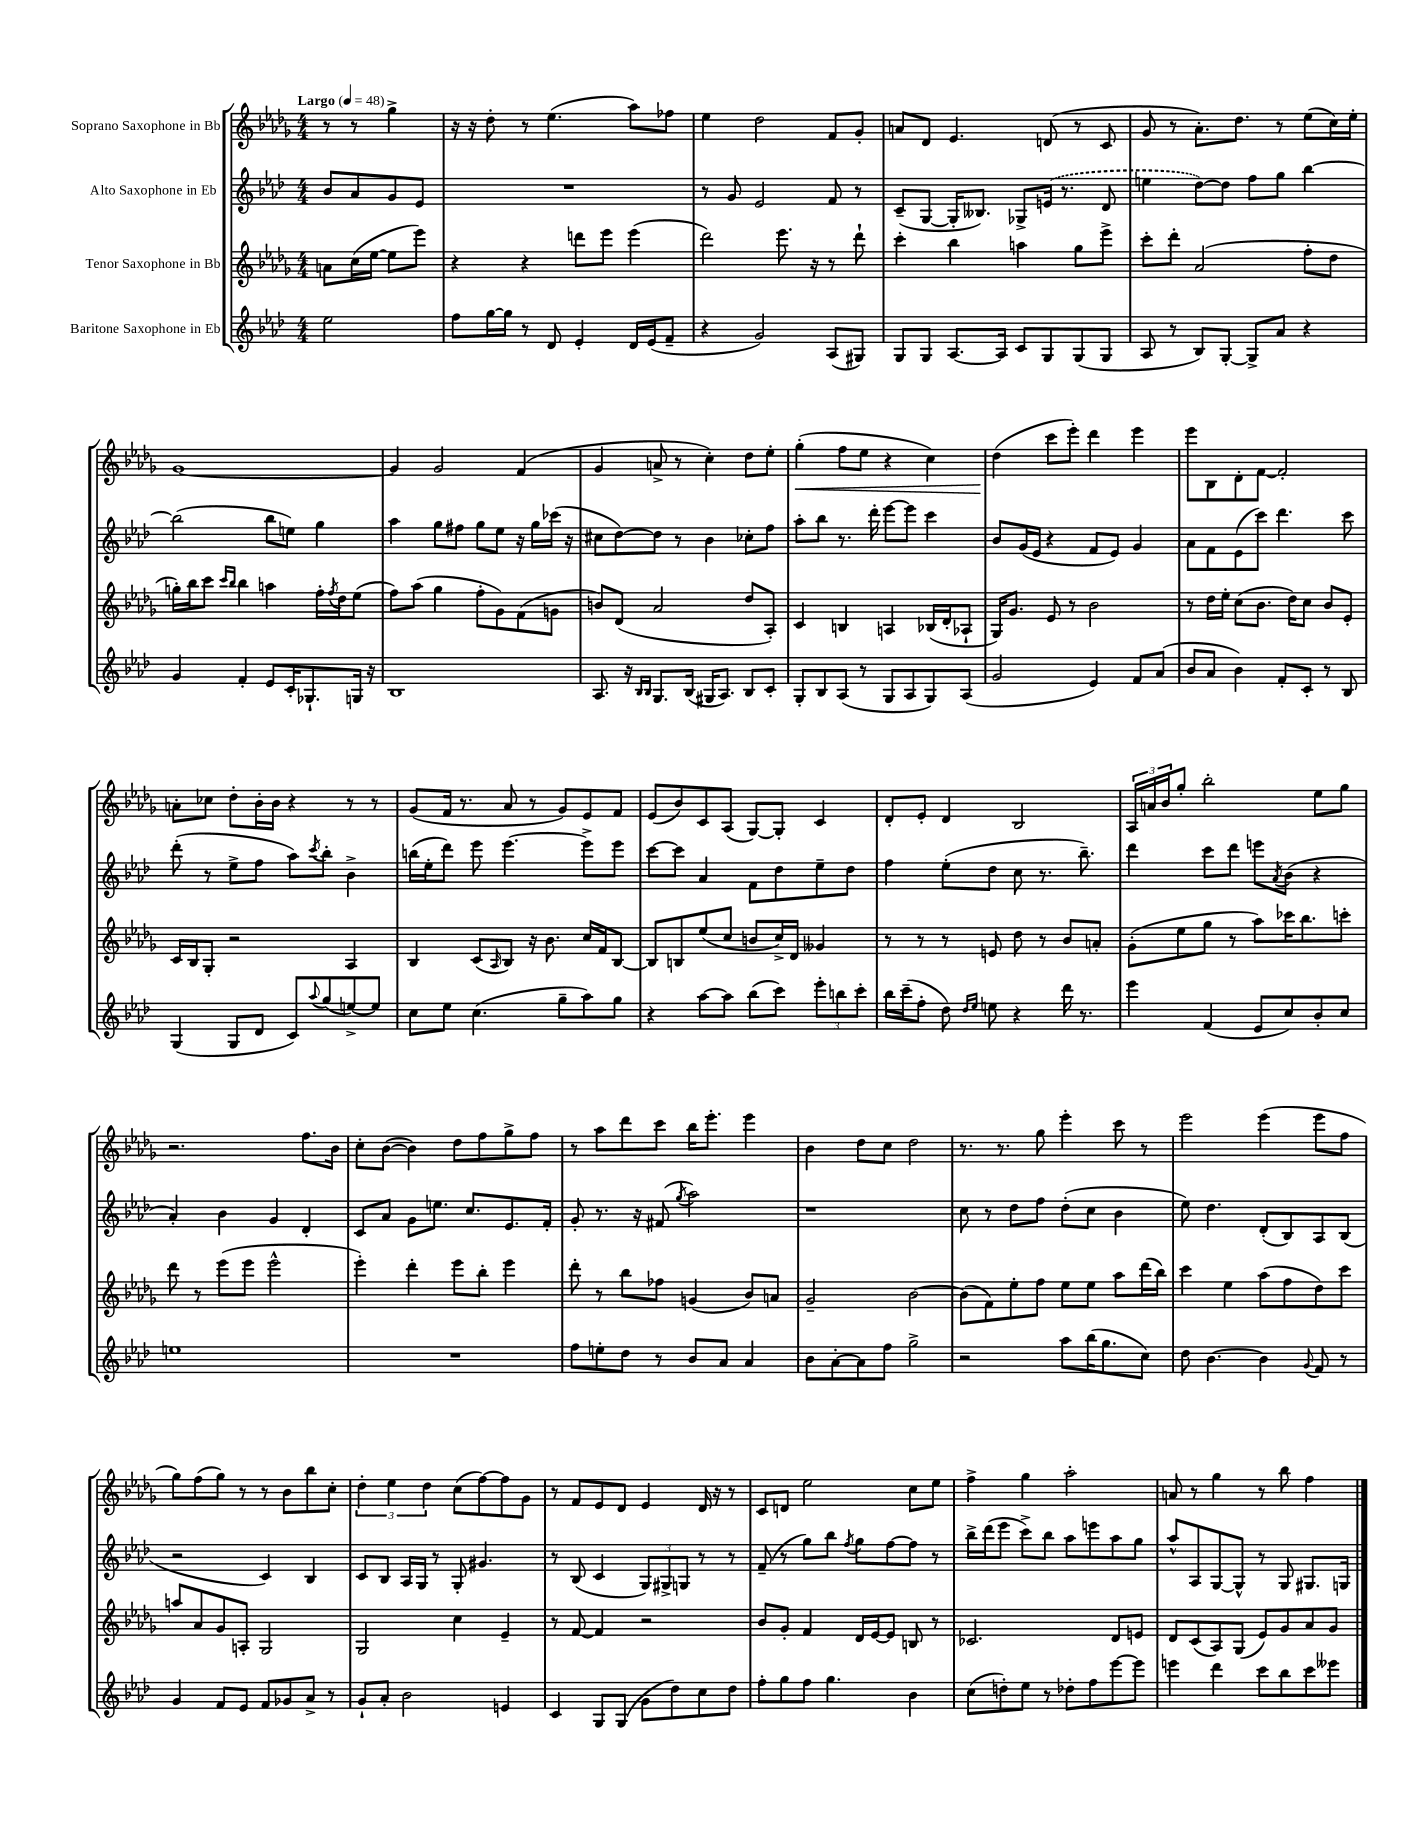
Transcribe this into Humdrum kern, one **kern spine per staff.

**kern	**kern	**kern	**kern
*staff4	*staff3	*staff2	*staff1
*clefG2	*clefG2	*clefG2	*clefG2
*k[b-e-a-d-]	*k[b-e-a-d-g-]	*k[b-e-a-d-]	*k[b-e-a-d-g-]
*M4/4	*M4/4	*M4/4	*M4/4
*MM48	*MM48	*MM48	*MM48
2ee-\	8a\L	8b-/L	8r
.	(16cc\L	8a-/	8r
.	[16ee-\JJ	.	.
.	8ee-\]L	8g/	4gg-^\
.	8eee-\J)	8e-/J	.
=	=	=	=
8ff\L	4r	1r	16r
.	.	.	16r
[16gg\L	.	.	8dd-'\
16gg\]JJ	.	.	.
8r	4r	.	8r
8d-/	.	.	(4.ee-\
4e-'/	8ddd\L	.	.
.	8eee-\J	.	.
16d-/LL	(4eee-\	.	8aa-\L)
(16e-/J	.	.	.
8f~/J	.	.	8ff-\J
=	=	=	=
4r	2ddd-\)	8r	4ee-\
.	.	8g/	.
2g/)	.	2e-/	2dd-\
.	8.eee-\	.	.
.	16r	.	.
(8A-/L	8r	8f/	8f/L
8G#/J)	8ddd-`\	8r	8g-'/J
=	=	=	=
8G/L	4ccc'\	(8c~/L	8a/L
8G/J	.	[8G/J	8d-/J
[8.A-/L	4bb-\	16G'/]LK	4.e-/
.	.	8.B--/J)	.
16A-/]Jk	.	.	.
8c/L	4aa\	8G-^/L	.
8G/	.	(16e/Jk	(8d/
.	.	8.r	.
(8G/	8gg-\L	.	8r
8G/J	8eee-^\J	8d-/	8c/
=	=	=	=
8A-/	8ccc'\L	4ee\	8g-/
8r	8ddd-'\J	.	8r
8B-/L)	(2a-/	[8dd-\L)	8.a-'\L)
[8G'/J	.	8dd-\]J	.
.	.	.	8.dd-\J
8G^/]L	.	8ff\L	.
8a-/J	.	8gg\J	8r
4r	8ff'\L	[4bb-\	(8ee-\L
.	8dd-\J	.	16cc\L)
.	.	.	16ee-'\JJ
=	=	=	=
4g/	16gg'\LL)	(2bb-\]	[1g-
.	16bb-\J	.	.
.	8ccc\J	.	.
.	16qqccc/LL	.	.
.	16qqbb-/JJ	.	.
4f'/	4bb-\	.	.
8e-/L	4aa\	8bb-\L	.
16c'/K	.	8ee\J)	.
8.G-`/	.	.	.
.	16ff'\LL	4gg\	.
.	8qff/	.	.
.	16dd-\J	.	.
16G/Jk	(8ee-\J	.	.
16r	.	.	.
=	=	=	=
1B-	8ff\L)	4aa-\	4g-/]
.	(8aa-\J	.	.
.	4gg-\	8gg\L	2g-/
.	.	8ff#\J	.
.	8ff'\L	8gg\L	.
.	8g-\)	8ee-\J	.
.	(8f\	16r	(4f/
.	.	16gg\LL	.
.	8g\J	(16ccc-\JJ	.
.	.	16r	.
=	=	=	=
8.A-/	8b/L)	8cc#\L	4g-/
.	(8d-/J	[8dd-\)	.
16r	.	.	.
16qqB-/LL	.	.	.
16qqB-/JJ	.	.	.
8.G/L	2a-/	8dd-\]J	8a^/
.	.	8r	8r
(16B-/Jk	.	.	.
16G#/LK	.	4b-\	4cc'\)
8.A-/J)	.	.	.
8B-/L	8dd-/L	8cc-'\L	8dd-\L
8c'/J	8A-'/J)	8ff\J	8ee-'\J
=	=	=	=
8G'/L	4c/	8aa-'\L	(4gg-'\
8B-/	.	8bb-\J	.
(8A-/J	4B/	8.r	8ff\L
8r	.	.	8ee-\J
.	.	16ddd-'\	.
8G/L	4A/	[8eee-\L	4r
8A-/	.	8eee-\]J	.
8G/)	(16B-/LL	4ccc\	4cc\)
.	16d-'/J	.	.
(8A-/J	8A-`/J	.	.
=	=	=	=
2g/	16G-/LK)	8b-/L	(4dd-\
.	8.g-/J	.	.
.	.	(16g/L	.
.	.	16e-/JJ	.
.	8e-/	4r	8ccc\L
.	8r	.	8eee-'\J)
4e-/)	2b-\	8f/L	4ddd-\
.	.	8e-/J)	.
8f/L	.	4g/	4eee-\
(8a-/J	.	.	.
=	=	=	=
8b-/L	8r	8a-\L	8eee-\L
8a-/J	16dd-\LL	8f\	8B-\
.	16ee-'\JJ	.	.
4b-\)	(8cc\L	(8e-\	8d-'\
.	8.b-\J	8ccc\J)	[8f\J
8f'/L	.	4.ddd-\	2f'/]
.	16dd-\LK)	.	.
8c'/J	8cc\J	.	.
8r	8b-/L	.	.
8B-/	8e-'/J	8ccc\	.
=	=	=	=
(4G/	16c/LL	(8ddd-'\	8a'\L
.	16B-/J	.	.
.	8G-'/J	8r	8cc-\J
8G/L	2r	8ee-^\L	8dd-'\L
8d-/J	.	8ff\J	16b-'\L
.	.	.	16b-\JJ
8c/L)	.	8aa-\L)	4r
8qqaa-/	.	8qccc/	.
(8gg/	.	8bb-'\J	.
[8ee^/)	4A-/	4b-^\	8r
8ee/]J	.	.	8r
=	=	=	=
8cc\L	4B-/	(16bb\LL	(8g-/L
.	.	16ee-'\J	.
8ee-\J	.	8ddd-\J)	16f/Jk
.	.	.	8.r
(4.cc\	(8c/L	8eee-\	.
.	16qqA-/	.	.
.	8B-/J)	[4.eee-\	8a-/
.	16r	.	8r
.	8.b-\	.	.
8gg~\L	.	.	8g-/L)
8aa-\)	16cc/LL	8eee-^\]L	8e-/
.	16f/J	.	.
8gg\J	[8B-/J	8eee-\J	8f/J
=	=	=	=
4r	8B-/]L	[8ccc\L	(8e-/L
.	8B/	8ccc\]J	8b-/)
[8aa-\L	(8ee-/	4a-/	8c/
8aa-\]J	8cc/J	.	(8A-/J
(8bb-\L	8b/L	8f\L	[8G-/L)
8ccc\J)	16cc^/L)	8dd-\	8G-'/]J
.	16d-/JJ	.	.
12eee-'\L	4g--/	8ee-~\	4c/
12bb\	.	.	.
.	.	8dd-\J	.
12ccc'\J	.	.	.
=	=	=	=
16bb-\LL	8r	4ff\	8d-'/L
(16ccc~\J	.	.	.
8ff'\J	8r	.	8e-'/J
8dd-\)	8r	(8ee-'\L	4d-/
16qqdd-/LL	.	.	.
16qqee-/JJ	.	.	.
8ee\	8e/	8dd-\J	.
4r	8dd-\	8cc\	2B-/
.	8r	8.r	.
16ddd-\	8b-/L	.	.
8.r	.	8.bb-~\)	.
.	8a'/J	.	.
=	=	=	=
4eee-\	(8g-'\L	4ddd-\	24A-/LL
.	.	.	24a/
.	.	.	24b-/J
.	8ee-\	.	8gg-'/J
(4f/	8gg-\J	8ccc\L	2bb-'\
.	8r	8ddd-\J	.
8e-/L	8aa-\L)	8eee\L	.
.	.	8qa-/	.
8cc/)	16ccc-\K	(8b-\J	.
.	8.bb-\	.	.
8b-'/	.	4r	8ee-\L
8cc/J	8ccc'\J	.	8gg-\J
=	=	=	=
1ee	8ddd-\	4a-'/)	2.r
.	8r	.	.
.	(8eee-\L	4b-\	.
.	8eee-\J	.	.
.	2eee-^^\	4g/	.
.	.	4d-'/	8.ff\L
.	.	.	16b-\Jk
=	=	=	=
1r	4eee-'\)	8c/L	8cc'\L
.	.	8a-/J	([8b-\J
.	4ddd-'\	8g\L	4b-\])
.	.	8.ee\J	.
.	8eee-\L	.	8dd-\L
.	.	8.cc/L	.
.	8bb-'\J	.	8ff\
.	4eee-\	8.e-/	8gg-^\
.	.	.	8ff\J
.	.	16f'/Jk	.
=	=	=	=
8ff\L	8ddd-'\	8g'/	8r
8ee'\	8r	8.r	8aa-\L
8dd-\J	8bb-\L	.	8ddd-\
.	.	16r	.
8r	8ff-\J	(8f#/	8ccc\J
.	.	8qgg/	.
8b-/L	(4g/	2aa-\)	16bb-\LK
.	.	.	8.eee-'\J
8a-/J	.	.	.
4a-/	8b-/L)	.	4eee-\
.	8a/J	.	.
=	=	=	=
8b-\L	2g-~/	1r	4b-\
[8a-'\	.	.	.
8a-\]	.	.	8dd-\L
8ff\J	.	.	8cc\J
2gg^\	[2b-\	.	2dd-\
=	=	=	=
2r	(8b-\]L	8cc\	8.r
.	8f\)	8r	.
.	.	.	8.r
.	8ee-'\	8dd-\L	.
.	8ff\J	8ff\J	8gg-\
8aa-\L	8ee-\L	(8dd-'\L	4eee-'\
(16bb-\K	8ee-\J	8cc\J	.
8.gg\	.	.	.
.	8aa-\L	4b-\	8ccc\
8cc\J)	(16ddd-\L	.	8r
.	16bb-\JJ)	.	.
=	=	=	=
8dd-\	4ccc\	8ee-\)	2eee-\
[4.b-\	.	4.dd-\	.
.	4ee-\	.	.
4b-\]	(8aa-\L	(8d-'/L	(4eee-\
.	8ff\	8B-/)	.
8qqg/	.	.	.
8f/	8dd-\)	8A-/	8eee-\L
8r	8ccc\J	(8B-/J	8ff\J
=	=	=	=
4g/	8aa/L	2r	8gg-\L)
.	8a-/	.	(8ff\
8f/L	8g-/	.	8gg-\J)
8e-/J	8A'/J	.	8r
8f/L	2G-/	4c/)	8r
8g-/	.	.	8b-\L
8a-^/J	.	4B-/	8bb-\
8r	.	.	8cc'\J
=	=	=	=
8g`/L	2G-/	8c/L	6dd-'\
8a-'/J	.	8B-/J	.
.	.	.	6ee-\
2b-\	.	16A-/LL	.
.	.	16G/JJ	.
.	.	.	6dd-\
.	.	8r	.
.	4cc\	8G'/	(8cc\L
.	.	4.g#/	[8ff\)
4e/	4e-~/	.	8ff\]
.	.	.	8g-\J
=	=	=	=
4c/	8r	8r	8r
.	[8f/	(8B-/	8f/L
8G/L	4f/]	4c/	8e-/
(8G/J	.	.	8d-/J
8g\L	2r	12G/L)	4e-/
.	.	12G#^/	.
8dd-\)	.	.	.
.	.	12G/J	.
8cc\	.	8r	16d-/
.	.	.	16r
8dd-\J	.	8r	8r
=	=	=	=
8ff'\L	8b-/L	(8f~/	8c/L
8gg\	8g-'/J	8r	8d/J
8ff\J	4f/	8gg\L)	2ee-\
4.gg\	.	8bb-\J	.
.	.	8qff/	.
.	16d-/LL	8gg\L	.
.	[16e-/J	.	.
.	8e-/]J	[8ff\	.
4b-\	8B/	8ff\]J	8cc\L
.	8r	8r	8ee-\J
=	=	=	=
(8cc\L	2.c-/	16bb-^\LL	4ff^\
.	.	(16ddd-\J	.
8dd'\)	.	8eee-\J	.
8ee-\J	.	8ccc^\L)	4gg-\
8r	.	8bb-\J	.
8dd-'\L	.	8aa-\L	2aa-'\
8ff\	.	8eee\	.
[8eee-\	8d-/L	8aa-\	.
8eee-\]J	8e/J	8gg\J	.
=	=	=	=
4eee\	8d-/L	8aa-^^/L	8a/
.	(8c/	8A-/	8r
4ddd-\	8A-/)	[8G/	4gg-\
.	(8G-/J	8G^^/]J	.
8ccc\L	8e-/L)	8r	8r
8bb-\	8g-/	8G/	8bb-\
8ccc\	8a-/	8.G#/L	4ff\
8eee--\J	8g-/J	.	.
.	.	16G/Jk	.
==	==	==	==
*-	*-	*-	*-
